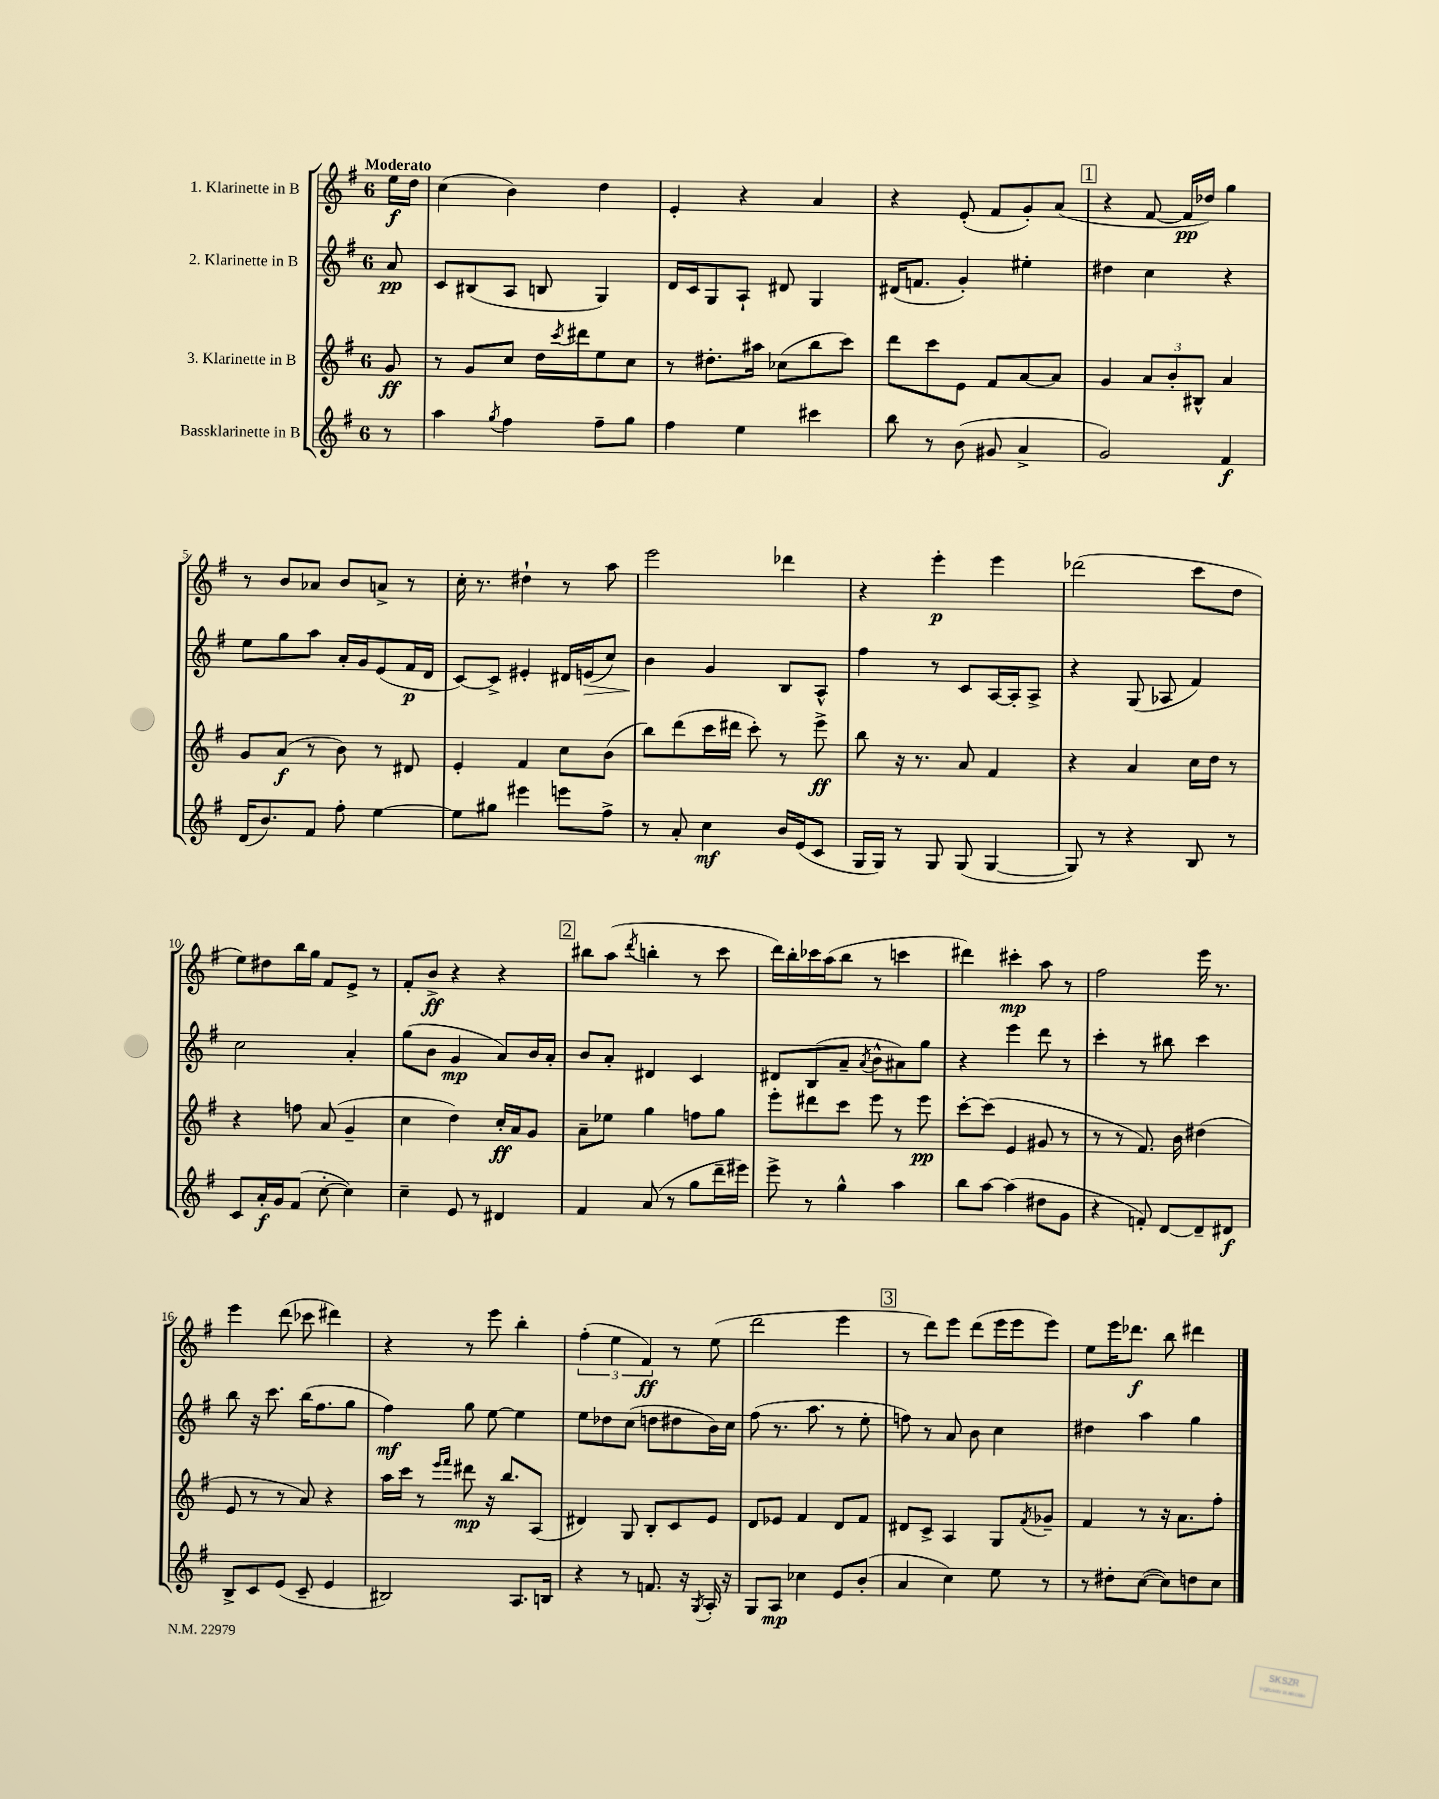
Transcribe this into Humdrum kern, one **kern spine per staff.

**kern	**dynam	**kern	**dynam	**kern	**dynam	**kern	**dynam
*part4	*part4	*part3	*part3	*part2	*part2	*part1	*part1
*staff4	*staff4	*staff3	*staff3	*staff2	*staff2	*staff1	*staff1
*I"Bassklarinette in B	*	*I"3. Klarinette in B	*	*I"2. Klarinette in B	*	*I"1. Klarinette in B	*
*clefG2	*	*clefG2	*	*clefG2	*	*clefG2	*
*k[f#]	*	*k[f#]	*	*k[f#]	*	*k[f#]	*
*M6/8	*	*M6/8	*	*M6/8	*	*M6/8	*
=	=	=	=	=	=	=	=
!	!	!	!	!	!	!LO:TX:a:B:t=Moderato	!
8r	.	8g/	ff	8a/	pp	16ee\LL	f
.	.	.	.	.	.	16dd\JJ	.
=1	=1	=1	=1	=1	=1	=1	=1
4aa\	.	8r	.	8c/L	.	(4cc\	.
.	.	8g/L	.	(8B#X/	.	.	.
8qgg/	.	.	.	.	.	.	.
4ff#\	.	8cc/J	.	8A/J	.	4b\)	.
.	.	16dd\LL	.	8Bn/	.	.	.
.	.	8qccc/	.	.	.	.	.
.	.	16ddd#X\J	.	.	.	.	.
8ff#~\L	.	8ee\	.	4G/)	.	4dd\	.
8gg\J	.	8cc\J	.	.	.	.	.
=2	=2	=2	=2	=2	=2	=2	=2
4ff#\	.	8r	.	16d/LL	.	4e'/	.
.	.	.	.	16c/J	.	.	.
.	.	8.dd#X'\L	.	8G/	.	.	.
4ee\	.	.	.	8A`/J	.	4r	.
.	.	16aa#X\Jk	.	.	.	.	.
.	.	(8cc-X\L	.	8d#X/	.	.	.
4ccc#X\	.	8bb\	.	4G/	.	4a/	.
.	.	8ccc\J)	.	.	.	.	.
=3	=3	=3	=3	=3	=3	=3	=3
8bb\	.	8ddd\L	.	(16d#X/KL	.	4r	.
.	.	.	.	8.fn/J	.	.	.
8r	.	8ccc\	.	.	.	.	.
(8b\	.	8e\J	.	4g'/)	.	(8e'/	.
8g#X/	.	8f#/L	.	.	.	8f#/L	.
4a^/	.	[8a/	.	4ee#X'\	.	8g'/)	.
.	.	8a/J]	.	.	.	(8a/J	.
!!LO:REH:place=s1:t=1
=4	=4	=4	=4	=4	=4	=4	=4
2g/)	.	4g/	.	4dd#X\	.	4r	.
.	.	12a/L	.	4cc\	.	[8f#/	.
.	.	12b'/	.	.	.	.	.
.	.	.	.	.	.	16f#/LL]	pp
.	.	12B#X^^/J	.	.	.	.	.
.	.	.	.	.	.	16dd-X/JJ)	.
4f#/	f	4a/	.	4r	.	4gg\	.
!!LO:LB:g=z
=5	=5	=5	=5	=5	=5	=5	=5
(16d/KL	.	8g/L	.	8ee\L	.	8r	.
8.b/)	.	.	.	.	.	.	.
.	.	(8a/J	f	8gg\	.	8b/L	.
8f#/J	.	8r	.	8aa\J	.	8a-X/J	.
8ff#'\	.	8b\)	.	16a'/LL	.	8b/L	.
.	.	.	.	16g/J	.	.	.
[4ee\	.	8r	.	(8e/	.	8an^/J	.
.	.	8d#X/	.	16f#/L	p	8r	.
.	.	.	.	16d/JJ	.	.	.
=6	=6	=6	=6	=6	=6	=6	=6
8ee\L]	.	4e'/	.	[8c/L)	.	16cc'\	.
.	.	.	.	.	.	8.r	.
8gg#X\J	.	.	.	8c^/J]	.	.	.
4eee#X\	.	4f#/	.	4e#X'/	.	4dd#X`\	.
8eeen\L	.	8cc\L	.	16d#X/LL	.	8r	.
!	!	!	!	!	!LO:HP:b	!	!
.	.	.	.	(16en/J	>	.	.
8ff#^\J	.	(8b\J	.	8cc/J)	.	8aa\	.
=7	=7	=7	=7	=7	=7	=7	=7
8r	.	8bb\L)	.	4b\	.	2eee\	.
8a'/	.	(8ddd\	.	.	.	.	.
4cc\	mf	16ccc\L	.	4g/	]	.	.
.	.	16ddd#X\JJ	.	.	.	.	.
.	.	8ccc'\)	.	.	.	.	.
16b/LL	.	8r	.	8B/L	.	4ddd-X\	.
(16e/J	.	.	.	.	.	.	.
8c/J	.	8eee^\	ff	8A^^/J	.	.	.
=8	=8	=8	=8	=8	=8	=8	=8
16G/LL	.	8bb\	.	4ff#\	.	4r	.
16G/JJ)	.	.	.	.	.	.	.
8r	.	16r	.	.	.	.	.
.	.	8.r	.	.	.	.	.
8G/	.	.	.	8r	.	4eee'\	p
(8G/	.	8a/	.	8c/L	.	.	.
[4G/	.	4f#/	.	[16A/L	.	4eee\	.
.	.	.	.	16A'/J]	.	.	.
.	.	.	.	8A^/J	.	.	.
=9	=9	=9	=9	=9	=9	=9	=9
8G/])	.	4r	.	4r	.	(2ddd-X\	.
8r	.	.	.	.	.	.	.
4r	.	4a/	.	(8G/	.	.	.
.	.	.	.	8A-X/	.	.	.
8B/	.	16cc\LL	.	4f#/)	.	8ccc\L	.
.	.	16dd\JJ	.	.	.	.	.
8r	.	8r	.	.	.	8dd\J	.
!!LO:LB:g=z
=10	=10	=10	=10	=10	=10	=10	=10
8c/L	.	4r	.	2cc\	.	8ee\L)	.
16a'/L	f	.	.	.	.	8dd#X\	.
16g/J	.	.	.	.	.	.	.
(8f#/J	.	8ffn\	.	.	.	16bb\L	.
.	.	.	.	.	.	16gg\JJ	.
[8cc'\	.	(8a/	.	.	.	8f#/L	.
4cc\])	.	4g~/	.	4a'/	.	8e^/J	.
.	.	.	.	.	.	8r	.
=11	=11	=11	=11	=11	=11	=11	=11
4cc~\	.	4cc\	.	(8gg\L	.	8f#'/L	.
.	.	.	.	8b\J	.	8b^/J	ff
8e/	.	4dd\)	.	4g/	mp	4r	.
8r	.	.	.	.	.	.	.
4d#X/	.	16cc'/LL	ff	8a/L)	.	4r	.
.	.	16a/J	.	.	.	.	.
.	.	8g/J	.	16b/L	.	.	.
.	.	.	.	16a'/JJ	.	.	.
!!LO:REH:place=s1:t=2
=12	=12	=12	=12	=12	=12	=12	=12
4f#/	.	8a~\L	.	8b/L	.	8bb#X\L	.
.	.	8ee-X\J	.	8a'/J	.	(8aa\J	.
.	.	.	.	.	.	8qddd/	.
(8a/	.	4gg\	.	4d#X/	.	4bbn'\	.
8r	.	.	.	.	.	.	.
8gg\L	.	8ffn\L	.	4c/	.	8r	.
16ddd~\L	.	8gg\J	.	.	.	8ccc\	.
16eee#X\JJ)	.	.	.	.	.	.	.
=13	=13	=13	=13	=13	=13	=13	=13
8eee^\	.	8eee'\L	.	8d#X/L	.	16ddd\LL)	.
.	.	.	.	.	.	16bb'\	.
8r	.	8ddd#X\	.	(8B/	.	16ccc-X\	.
.	.	.	.	.	.	(16aa\J	.
4gg^^\	.	8ccc\J	.	8a~/J	.	8bb\J	.
.	.	.	.	8qa/	.	.	.
.	.	8eee\	.	8b^^\L	.	8r	.
4aa\	.	8r	.	8a#X\)	.	4cccn\	.
.	.	8eee\	pp	8gg\J	.	.	.
=14	=14	=14	=14	=14	=14	=14	=14
8bb\L	.	[8ccc'\L	.	4r	.	4ddd#X\)	.
[8aa\J	.	(8ccc\J]	.	.	.	.	.
(4aa\]	.	4e/	.	4eee\	.	4ccc#X'\	mp
8dd#X\L	.	8g#X/	.	8ddd\	.	8aa\	.
8g\J	.	8r	.	8r	.	8r	.
=15	=15	=15	=15	=15	=15	=15	=15
4r	.	8r	.	4ccc'\	.	2ff#\	.
.	.	8r	.	.	.	.	.
8fn'/)	.	8.f#/)	.	8r	.	.	.
[8d/L	.	.	.	8bb#X\	.	.	.
.	.	16b\	.	.	.	.	.
8d~/]	.	(4dd#X\	.	4ccc\	.	16eee\	.
.	.	.	.	.	.	8.r	.
8d#X/J	f	.	.	.	.	.	.
!!LO:LB:g=z
=16	=16	=16	=16	=16	=16	=16	=16
8B^/L	.	8e/	.	8bb\	.	4eee\	.
8c/	.	8r	.	16r	.	.	.
.	.	.	.	8.ccc\	.	.	.
(8e/J	.	8r	.	.	.	(8ddd\	.
8c~/	.	8a/)	.	(16bb\KL	.	8ccc-X\	.
.	.	.	.	8.ff#\	.	.	.
4e/	.	4r	.	.	.	4ddd#X\)	.
.	.	.	.	8gg\J	.	.	.
=17	=17	=17	=17	=17	=17	=17	=17
2B#X/)	.	16aa\LL	.	4ff#\)	mf	4r	.
.	.	16ccc\JJ	.	.	.	.	.
.	.	8r	.	.	.	.	.
.	.	16qqeee/LL	.	.	.	.	.
.	.	16qqfff#/JJ	.	.	.	.	.
.	.	8ddd#X\	mp	8gg\	.	8r	.
.	.	16r	.	[8ee\	.	8eee\	.
.	.	8.bb/L	.	.	.	.	.
8.A/L	.	.	.	4ee\]	.	4bb'\	.
.	.	(8A/J	.	.	.	.	.
16Bn/Jk	.	.	.	.	.	.	.
=18	=18	=18	=18	=18	=18	=18	=18
4r	.	4d#X/)	.	8ee\L	.	(6ff#'\	.
.	.	.	.	8dd-X\	.	.	.
.	.	.	.	.	.	6ee\	.
8r	.	8G/	.	(8cc\J	.	.	.
.	.	.	.	.	.	6f#/)	ff
8.fn/	.	8B'/L	.	8ddn\L	.	.	.
.	.	8c/	.	8dd#X\	.	8r	.
16r	.	.	.	.	.	.	.
8qG/	.	.	.	.	.	.	.
16A'/	.	8e/J	.	16b\L)	.	(8ee\	.
16r	.	.	.	16cc\JJ	.	.	.
=19	=19	=19	=19	=19	=19	=19	=19
8G/L	.	8d/L	.	(8ff#\	.	2ddd\	.
8A/J	mp	8e-X/J	.	8.r	.	.	.
4cc-X\	.	4f#/	.	.	.	.	.
.	.	.	.	8.aa\	.	.	.
8e/L	.	8d/L	.	8r	.	4eee\	.
(8b'/J	.	8f#/J	.	8ee'\	.	.	.
!!LO:REH:place=s1:t=3
=20	=20	=20	=20	=20	=20	=20	=20
4a/	.	8d#X/L	.	8ffn\)	.	8r	.
.	.	8c^/J	.	8r	.	8ddd\L)	.
4cc\)	.	4A/	.	8a/	.	8eee\J	.
.	.	.	.	8b\	.	(8ddd\L	.
8ee\	.	8G/L	.	4cc\	.	16eee\L	.
.	.	.	.	.	.	16eee\J	.
.	.	8qf#/	.	.	.	.	.
8r	.	8g-X~/J	.	.	.	8eee\J)	.
=21	=21	=21	=21	=21	=21	=21	=21
8r	.	4f#/	.	4dd#X\	.	8ee\L	.
8dd#X'\L	.	.	.	.	.	16eee\K	.
.	.	.	.	.	.	8.ddd-X\J	f
([8cc\J	.	8r	.	4aa\	.	.	.
8cc\L])	.	16r	.	.	.	8bb\	.
.	.	8.a\L	.	.	.	.	.
8ddn\	.	.	.	4gg\	.	4ddd#X\	.
8cc\J	.	8ff#'\J	.	.	.	.	.
==	==	==	==	==	==	==	==
*-	*-	*-	*-	*-	*-	*-	*-
